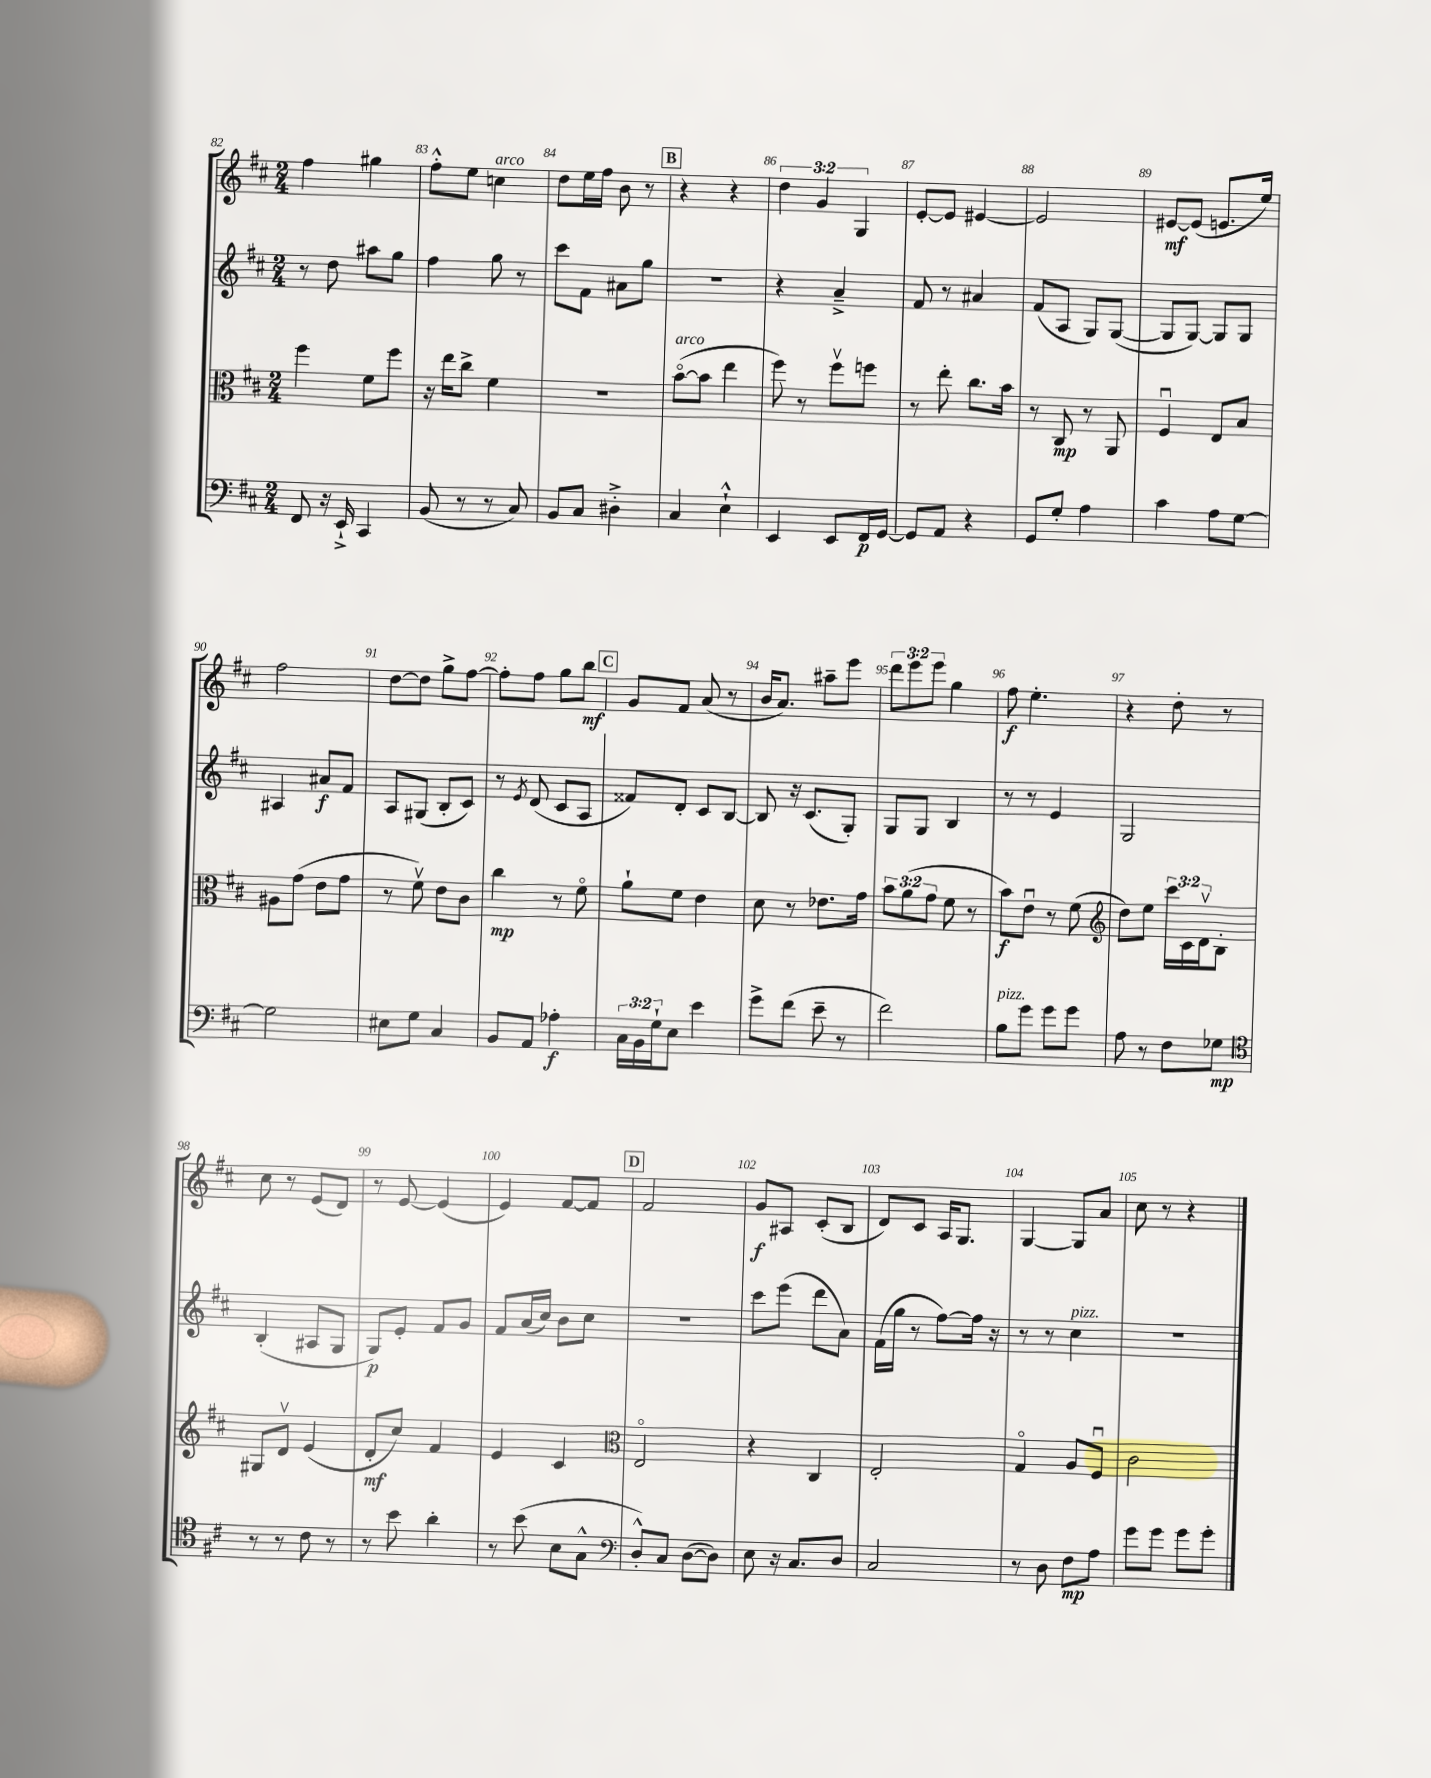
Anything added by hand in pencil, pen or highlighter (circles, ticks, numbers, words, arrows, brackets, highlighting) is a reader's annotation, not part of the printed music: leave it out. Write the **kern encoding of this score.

**kern	**kern	**kern	**kern
*staff4	*staff3	*staff2	*staff1
*clefF4	*clefC3	*clefG2	*clefG2
*k[f#c#]	*k[f#c#]	*k[f#c#]	*k[f#c#]
*M2/4	*M2/4	*M2/4	*M2/4
8FF#	4ff#	8r	4ff#
16r	.	8dd	.
16EE`^	.	.	.
4CC#	8f#	8aa#	4gg#
.	8ff#	8gg	.
=	=	=	=
(8BB	16r	4ff#	8ff#'^^
.	16ee	.	.
8r	8cc#^	.	8ee
8r	4f#	8gg	4cc
8C#)	.	8r	.
=	=	=	=
8BB	2r	8ccc#	8dd
8C#	.	8f#	16ee
.	.	.	16ff#
4D#'^	.	8a#	8b
.	.	8gg	8r
=	=	=	=
4C#	([8bo	2r	4r
.	8b]	.	.
4E`^^	4ee	.	4r
=	=	=	=
4EE	8ff#)	4r	6dd
.	8r	.	.
.	.	.	6g
8EE	8ff#v	4a~^	.
.	.	.	6G
16FF#	8ff	.	.
[16GG	.	.	.
=	=	=	=
8GG]	8r	8f#	[8e'
8AA	8ee'	8r	8e]
4r	8.cc#	4a#	[4e#
.	16b	.	.
=	=	=	=
8GG	8r	(8f#	2e#]
8G'	8C#	8A	.
4A	8r	8G)	.
.	8AA	([8G	.
=	=	=	=
4c#	4F#u	8G]	[8e#
.	.	[8G)	(8e#]
8A	8E	8G]	8.e
[8G	8B	8G	.
.	.	.	16ee)
=	=	=	=
2G]	8A#	4A#	2ff#
.	(8g	.	.
.	8e	8a#	.
.	8g	8f#	.
=	=	=	=
8E#	8r	8A	[8dd
8G	8f#v)	(8G#	8dd]
4C#	8e	8B'	8gg^
.	8c#	8c#)	[8ff#
=	=	=	=
8BB	4cc#	8r	8ff#']
.	.	8qe	.
8AA	.	(8d	8ff#
4A-'	8r	8c#	8gg
.	8f#o	8A	8bb
=	=	=	=
24C#	8a`	8f##)	8g
24BB	.	.	.
24G`	.	.	.
8E	8f#	8d'	8f#
4e	4e	8c#	(8a
.	.	[8B	8r
=	=	=	=
8g^	8d	8B]	16b
.	.	.	8.a)
(8f#	8r	16r	.
.	.	(8.c#	.
8e~	8.e-	.	8aa#~
8r	.	8G')	8eee
.	16g	.	.
=	=	=	=
2f#)	12b	8G	12ddd
.	(12a	.	12eee
.	.	8G	.
.	12g	.	12eee
.	8f#	4B	4gg
.	8r	.	.
=	=	=	=
8B	8b)	8r	8ff#
8g	8eu	8r	4.ee'
8g	8r	4e	.
8g	(8f#	.	.
=	=	=	=
*	*clefG2	*	*
8A	8dd)	2G	4r
8r	8ee	.	.
8F#	24ccc#	.	8dd'
.	24c#	.	.
.	24dv	.	.
8G-	8B'	.	8r
=	=	=	=
*clefC4	*	*	*
8r	8G#	(4B'	8cc#
8r	8dv	.	8r
8c#	(4e	8A#	(8e
8r	.	8G	8d)
=	=	=	=
8r	8d'	8G)	8r
8b	8cc#)	8e'	[8e
4a'	4f#	8f#	(4e]
.	.	8g	.
=	=	=	=
8r	4e	8f#	4e)
(8b	.	(16a	.
.	.	16cc#)	.
8B	4c#	8b	[8f#
8G^^	.	8cc#	8f#]
=	=	=	=
*clefF4	*clefC3	*	*
8D'^^)	2Eo	2r	2f#
8C#	.	.	.
([8D	.	.	.
8D])	.	.	.
=	=	=	=
8E	4r	8ccc#	8g
16r	.	(8eee	8A#
8.C#	.	.	.
.	4C#	8ddd	(8c#'
8D	.	8a)	8B
=	=	=	=
2C#	2E'	(16f#	8d)
.	.	16gg	.
.	.	8r	8c#
.	.	[8ff#)	16A
.	.	.	8.G
.	.	16ff#]	.
.	.	16r	.
=	=	=	=
8r	4Go	8r	[4G
8D	.	8r	.
8F#	8A	4cc#	8G]
8A	8F#u	.	8a
=	=	=	=
8g	2c#	2r	8cc#
8g	.	.	8r
8g	.	.	4r
8g'	.	.	.
==	==	==	==
*-	*-	*-	*-
